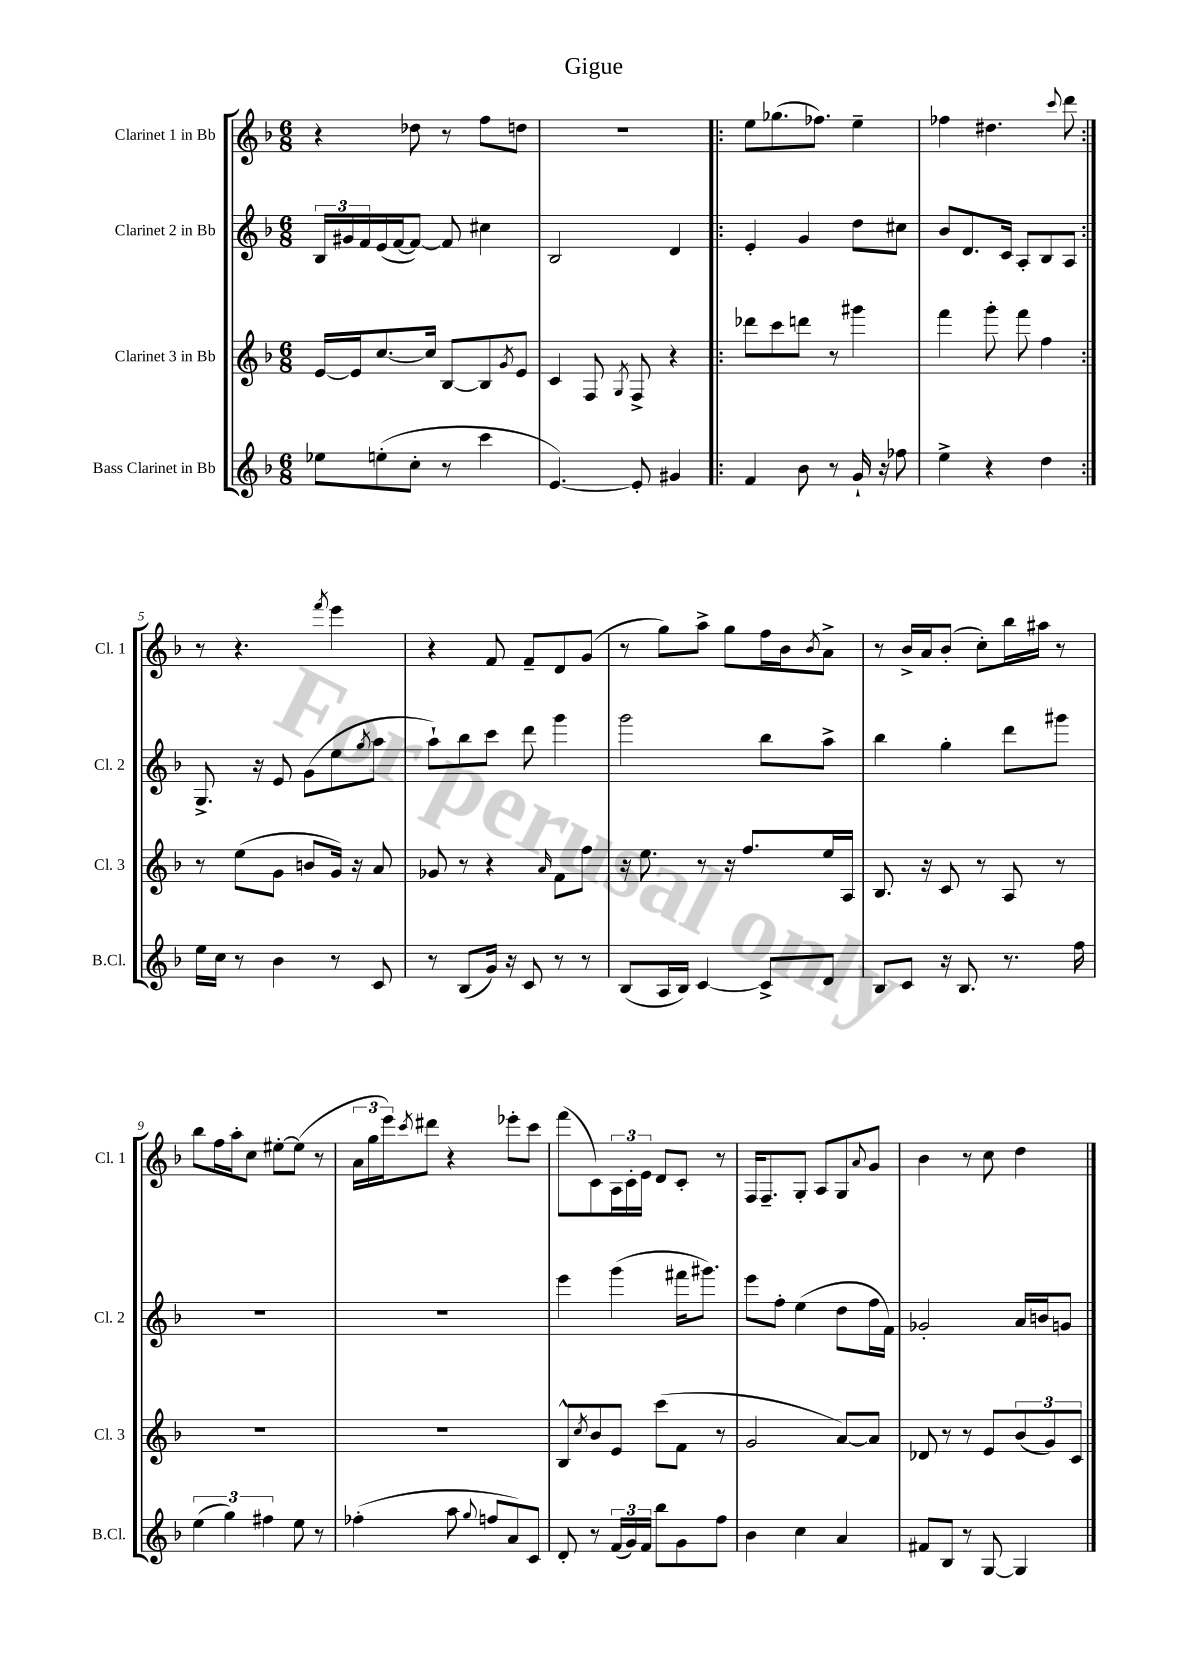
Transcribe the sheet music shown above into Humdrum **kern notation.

**kern	**kern	**kern	**kern
*staff4	*staff3	*staff2	*staff1
*clefG2	*clefG2	*clefG2	*clefG2
*k[b-]	*k[b-]	*k[b-]	*k[b-]
*M6/8	*M6/8	*M6/8	*M6/8
8ee-	[16e	24B-	4r
.	.	24g#	.
.	16e]	.	.
.	.	24f	.
(8ee'	[8.cc	(16e	.
.	.	[16f	.
8cc'	.	8f_)	8dd-
.	16cc]	.	.
8r	[8B-	8f]	8r
4ccc	8B-]	4cc#	8ff
.	8qg	.	.
.	8e	.	8dd
=	=	=	=
[4.e)	4c	2B-	2.r
.	8F	.	.
.	8qG	.	.
8e']	8F^	.	.
4g#	4r	4d	.
=!|:	=!|:	=!|:	=!|:
4f	8ddd-	4e'	8ee
.	8ccc	.	(8.gg-
8b-	8ddd	4g	.
.	.	.	8.ff-)
8r	8r	.	.
16g`	4ggg#	8dd	4ee~
16r	.	.	.
8ff-	.	8cc#	.
=	=	=	=
4ee^	4fff	8b-	4ff-
.	.	8.d	.
4r	8ggg'	.	4.dd#
.	.	16c	.
.	8fff	8A'	.
4dd	4ff	8B-	.
.	.	.	8qqccc
.	.	8A	8ddd
=:|!	=:|!	=:|!	=:|!
16ee	8r	8.G^	8r
16cc	.	.	.
8r	(8ee	.	4.r
.	.	16r	.
4b-	8g	8e	.
.	8b	(8g	.
.	.	.	8qfff
8r	16g)	8ee	4eee
.	16r	.	.
.	.	8qgg	.
8c	8a	8aa	.
=	=	=	=
8r	8g-	8aa`)	4r
(8B-	8r	8bb-	.
16g)	4r	8ccc	8f
16r	.	.	.
8c	.	8ddd	8f~
.	16qqa	.	.
8r	8f	4ggg	8d
8r	8ff	.	(8g
=	=	=	=
(8B-	16r	2ggg	8r
.	8.ee	.	.
16A	.	.	8gg)
16B-)	.	.	.
[4c	8r	.	8aa^
.	16r	.	8gg
.	8.ff	.	.
8c^]	.	8bb-	16ff
.	.	.	16b-
.	.	.	8qb-
8d	16ee	8aa^	8a^
.	16A	.	.
=	=	=	=
8B-	8.B-	4bb-	8r
8c	.	.	16b-^
.	16r	.	16a
16r	8c	4gg'	(8b-'
8.B-	.	.	.
.	8r	.	8cc')
8.r	8A	8ddd	16bb-
.	.	.	16aa#
.	8r	8ggg#	8r
16ff	.	.	.
=	=	=	=
(6ee	2.r	2.r	8bb-
.	.	.	16ff
6gg)	.	.	.
.	.	.	16aa'
.	.	.	8cc
6ff#	.	.	.
.	.	.	[8ee#'
8ee	.	.	(8ee#]
8r	.	.	8r
=	=	=	=
(4ff-'	2.r	2.r	24a
.	.	.	24gg
.	.	.	24eee)
.	.	.	8qccc
.	.	.	8ddd#
8aa	.	.	4r
8qqgg	.	.	.
8ff	.	.	.
8a)	.	.	8eee-'
8c	.	.	8ccc
=	=	=	=
8d'	8B-^^	4eee	(8fff
.	8qcc	.	.
8r	8b-	.	8c)
(24f	8e	(4ggg	24A
24g)	.	.	24c'
24f	.	.	24e
8bb-	(8ccc	.	8d
8g	8f	16fff#	8c'
.	.	8.ggg#)	.
8ff	8r	.	8r
=	=	=	=
4b-	2g	8eee	16F
.	.	.	8.F~
.	.	8ff'	.
4cc	.	(4ee	8G'
.	.	.	8A
4a	[8a)	8dd	8G
.	.	.	8qqa
.	8a]	16ff	8g
.	.	16f)	.
=	=	=	=
8f#	8d-	2g-'	4b-
8B-	8r	.	.
8r	8r	.	8r
[8G	8e	.	8cc
4G]	(12b-	16a	4dd
.	.	16b	.
.	12g)	.	.
.	.	8g	.
.	12c	.	.
==	==	==	==
*-	*-	*-	*-
